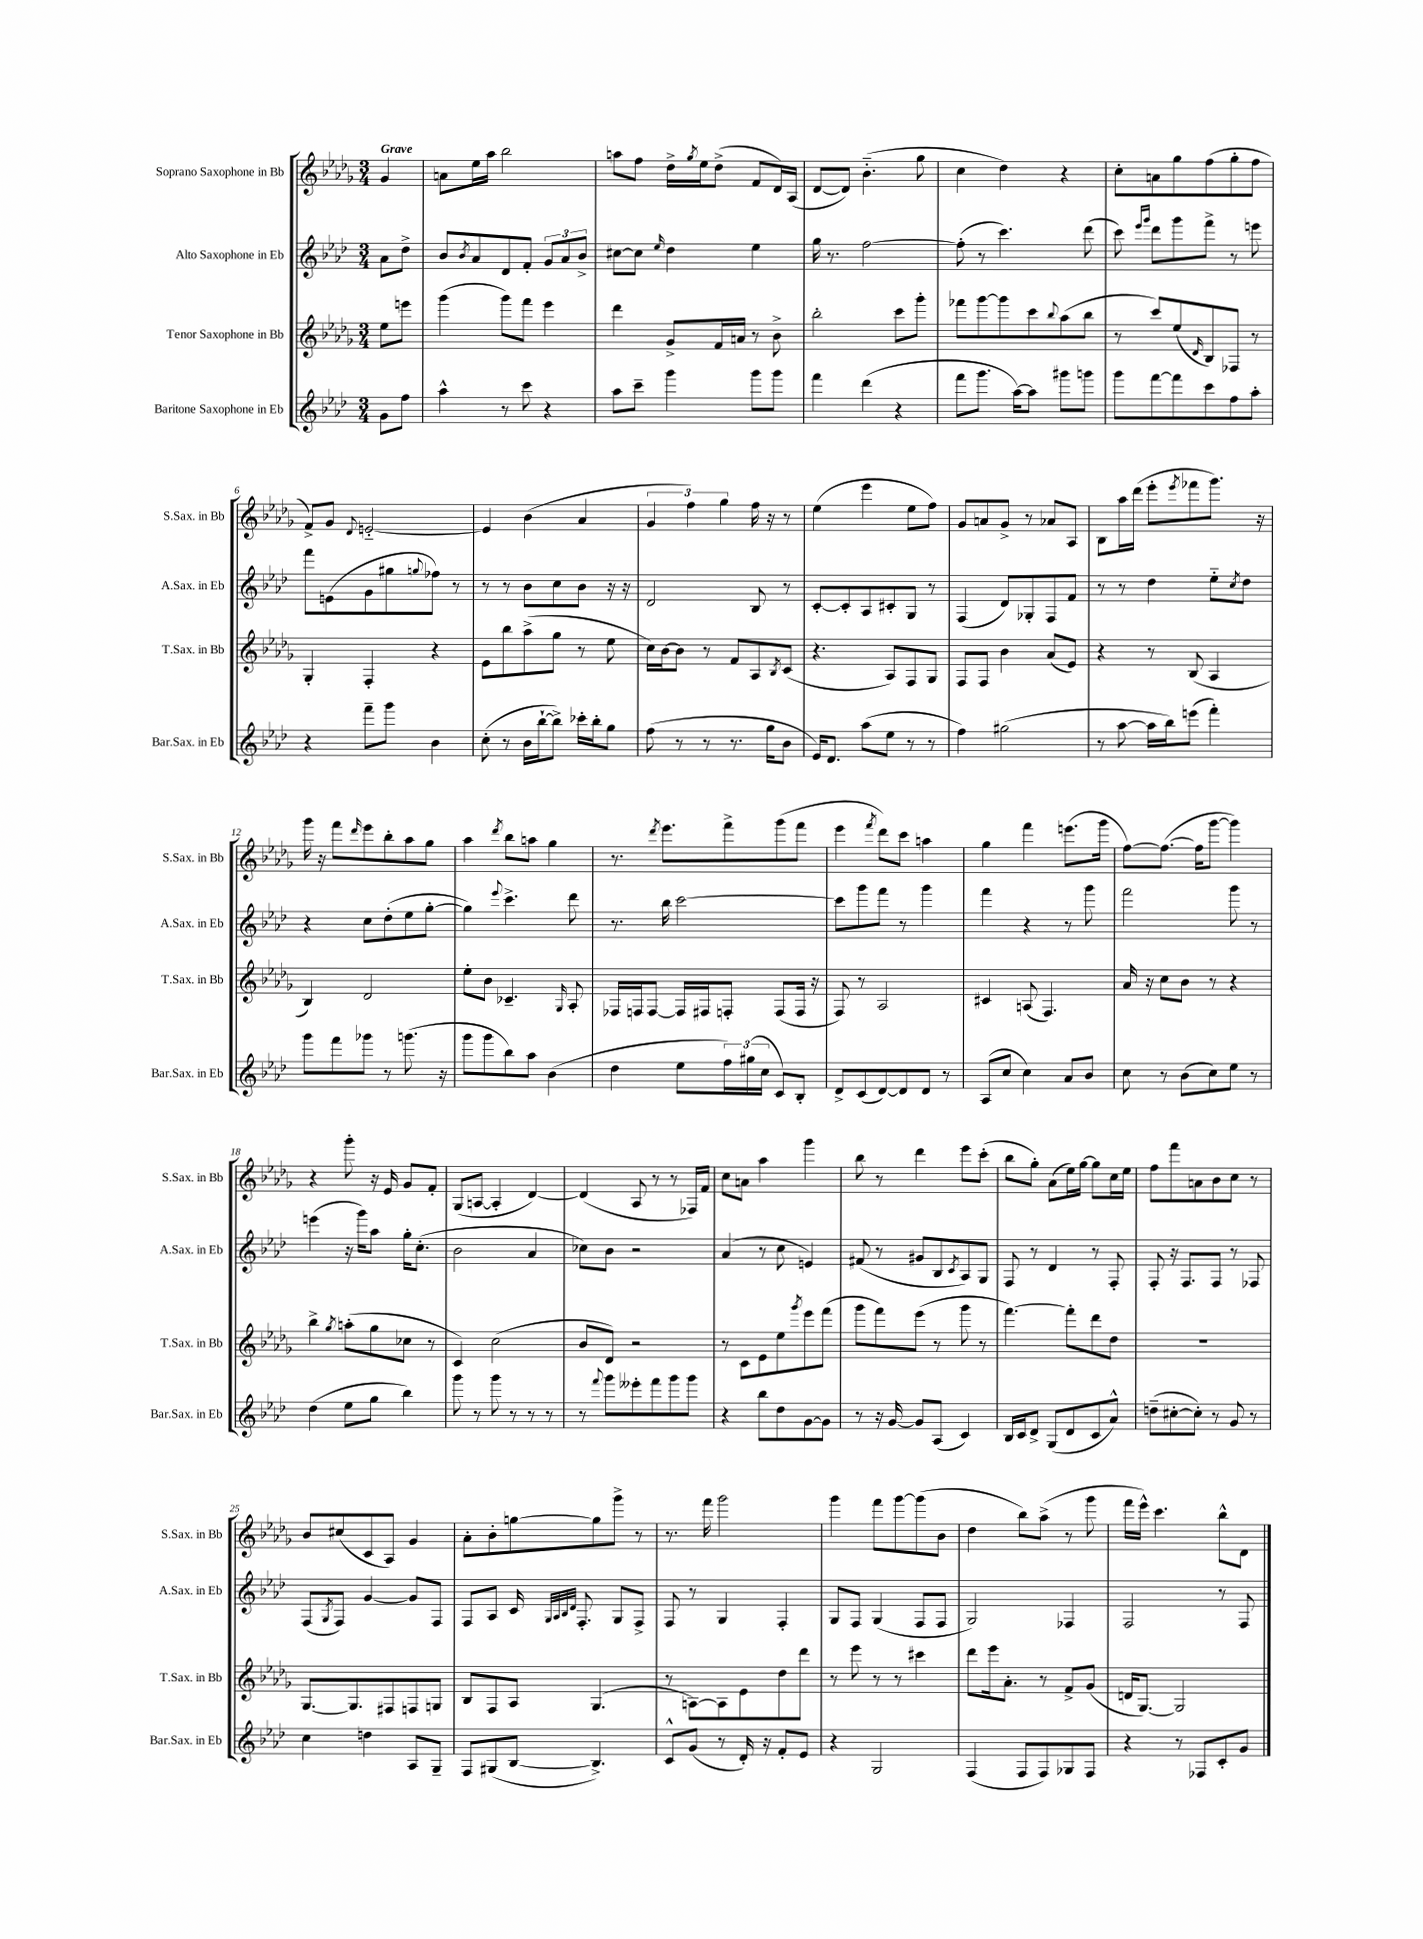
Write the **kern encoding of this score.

**kern	**kern	**kern	**kern
*staff4	*staff3	*staff2	*staff1
*clefG2	*clefG2	*clefG2	*clefG2
*k[b-e-a-d-]	*k[b-e-a-d-g-]	*k[b-e-a-d-]	*k[b-e-a-d-g-]
*M3/4	*M3/4	*M3/4	*M3/4
8g	8ee-	8a-	4g-
8ff	8eee	8dd-^	.
=	=	=	=
4aa-^^	(4ggg-	8b-	8a
.	.	8qb-	.
.	.	8a-	16ee-
.	.	.	16aa-
8r	8ggg-)	8d-	2bb-
8ccc	8fff	8f'	.
4r	4eee-	12g	.
.	.	12a-	.
.	.	12b-^	.
=	=	=	=
8aa-	4ddd-	[8cc#	8aa
8ccc~	.	8cc#]	8ff
.	.	16qqee-	.
4ggg	8g-^	4dd-	16dd-^
.	.	.	8qgg-
.	.	.	16ee-
.	16f	.	(8dd-^
.	16a	.	.
8ggg	8r	4ee-	8f
8ggg	8b-^	.	16d-)
.	.	.	(16A-
=	=	=	=
4fff	2bb-'	16gg	[8d-
.	.	8.r	.
.	.	.	8d-])
(4ddd-	.	[2ff	(4.b-'~
4r	8ccc	.	.
.	8ggg-'	.	8gg-
=	=	=	=
8fff	8fff-	(8ff']	4cc
8.ggg	[8ggg-	8r	.
.	8ggg-]	4.ccc)	4dd-)
[16aa-)	.	.	.
8aa-]	8ccc	.	.
.	8qqbb-	.	.
8ggg#	(8aa-	.	4r
8ggg	8bb-	(8ddd-	.
=	=	=	=
8ggg	8r	8ccc)	8cc'
.	.	16qqeee-	.
.	.	16qqggg	.
[8fff	8ccc)	8ddd-	8a
8fff]	(8ee-	8ggg	8gg-
.	16qqd-	.	.
8ccc	8B-)	8fff^	(8ff
8ff	8F-	8r	8gg-'
8aa-'	8r	8eee	8ff
=	=	=	=
4r	4G-'	8fff	8f^)
.	.	(8e	8g-
.	.	.	8qqd-
8fff~	4F'	8g	[2e'~
8ggg	.	8gg#	.
.	.	8qqgg	.
4b-	4r	8ff-)	.
.	.	8r	.
=	=	=	=
(8cc'	8e-	8r	4e]
8r	8bb-	8r	.
16b-	(8aa-^	8b-	(4b-
[16bb-`	.	.	.
8bb-^])	8gg-	8cc	.
16ccc-'	8r	8b-	4a-
16bb-'	.	.	.
8gg	8ee-	16r	.
.	.	16r	.
=	=	=	=
(8ff	16cc)	2d-	6g-
.	[16b-	.	.
8r	8b-]	.	.
.	.	.	6ff)
8r	8r	.	.
.	.	.	6gg-
8.r	8f	.	.
.	8A-	8B-	16ff
16gg	.	.	16r
.	8qB-	.	.
8b-	(8c	8r	8r
=	=	=	=
16e-)	4.r	[8c'	(4ee-
8.d-	.	.	.
.	.	8c']	.
(8aa-	.	8A-	4eee-
8ee-	8A-)	8c#'	.
8r	8F	8G	8ee-
8r	8G-	8r	8ff)
=	=	=	=
4ff)	8F	(4F	8g-
.	8F	.	8a
(2gg#	4b-	8d-)	8g-^
.	.	8G-'	8r
.	(8a-	8F	8a-
.	8e-)	8f	8A-
=	=	=	=
8r	4r	8r	8B-
[8aa-	.	8r	16aa-
.	.	.	(16ddd-
16aa-]	8r	4dd-	8eee-'
16bb-)	.	.	.
.	.	.	8qeee-
(8eee	(8B-	.	8fff-
4fff')	4A-	8ee-'~	8.ggg-)
.	.	8qcc	.
.	.	8dd-	.
.	.	.	16r
=	=	=	=
8ggg	4B-)	4r	16ggg-
.	.	.	16r
8fff	.	.	8fff
.	.	.	16qqddd-
8ggg-	2d-	8cc	8eee-
8r	.	(8dd-'	8bb-'
(8.ggg	.	8ee-	8aa-
.	.	[8gg'	8gg-
16r	.	.	.
=	=	=	=
8ggg	8ee-'	4gg])	4aa-
8ggg	8b-	.	.
.	.	8qqeee-	8qddd-
8bb-)	4.c-~	4.ccc^	8bb-
8aa-	.	.	8aa
(4b-	.	.	4gg-
.	16qqG-	.	.
.	8A-'	8ddd-	.
=	=	=	=
4dd-	16F-	8.r	8.r
.	16F	.	.
.	[8F	.	.
.	.	.	8qddd-
.	.	16bb-	8.eee-
8ee-	16F]	[2ccc	.
.	16F#	.	.
24ff)	8F'	.	8fff^
(24gg#	.	.	.
24cc	.	.	.
8c)	(8F	.	(8ggg-
8B-'	16F	.	8fff
.	16r	.	.
=	=	=	=
8d-^	8F)	8ccc]	4eee-
(8c	8r	8ggg	.
.	.	.	8qfff
[8d-)	2A-	8fff	8ddd-)
8d-]	.	8r	8ccc
8d-	.	4ggg	4aa
8r	.	.	.
=	=	=	=
(8A-	4c#	4fff	4gg-
8cc	.	.	.
4cc)	(8A	4r	4fff
.	4.F)	.	.
8a-	.	8r	(8.eee
8b-	.	8ggg	.
.	.	.	16ggg-
=	=	=	=
8cc	16a-	2fff	[8ff)
.	16r	.	.
8r	8cc	.	(8.ff_
(8b-	8b-	.	.
.	.	.	16ff]
8cc)	8r	.	[8ggg-
8ee-	4r	8ggg	4ggg-])
8r	.	8r	.
=	=	=	=
(4dd-	4bb-^	(4eee	4r
.	8qgg-	.	.
8ee-	(8aa'	16r	8ggg-'
.	.	16ggg)	.
8gg	8gg-	8aa-	16r
.	.	.	16e-
4bb-)	8cc-	16gg'	8g-
.	.	(8.cc'	.
.	8r	.	8f'
=	=	=	=
8ggg	4c)	2b-	(8G-
8r	.	.	[8A
8ggg	(2cc	.	4A']
8r	.	.	.
8r	.	4a-	[4d-)
8r	.	.	.
=	=	=	=
8r	8b-	8cc-)	(4d-]
8qqfff	.	.	.
8ggg	8d-)	8b-	.
8eee--'	2r	2r	8A-
8fff	.	.	8r
8ggg	.	.	8r
8ggg	.	.	16F-)
.	.	.	16f
=	=	=	=
4r	8r	(4a-	8cc
.	8c	.	8a
8bb-	8e-	8r	4aa-
8dd-	8ee-	8cc	.
.	8qggg-	.	.
[8g	8eee-	4e)	4ggg-
8g]	(8fff	.	.
=	=	=	=
8r	8ggg-	(8f#	8bb-
16r	8fff)	8r	8r
[16g	.	.	.
8g]	(8eee-	8g#	4ddd-
(8A-	8r	8B-	.
.	.	8qc	.
4c)	8ggg-	8A-)	8eee-
.	8r	8G	(8ccc'
=	=	=	=
16B-	[4.fff)	8F	8bb-
16c	.	.	.
8d-^	.	8r	8gg-')
(8G	.	4d-	(8a-
8d-	8fff']	.	16ee-)
.	.	.	[16gg-
8c	8ddd-	8r	8gg-]
8a-^^)	8dd-	8F'	16cc
.	.	.	16ee-
=	=	=	=
(8dd~	2.r	8F'	8ff
[8cc#'	.	16r	8fff
.	.	8.F	.
8cc#'])	.	.	8a
8r	.	8F	8b-
8g	.	8r	8cc
8r	.	8F-	8r
=	=	=	=
4cc	[8.G-	(8F	8b-
.	.	8qG	.
.	.	8F)	(8cc#
.	8.G-]	.	.
4dd	.	[4g	8c
.	8F#	.	8A-)
8A-	8F	8g]	4g-
8G~	8G	8F	.
=	=	=	=
8F	8B-	8F	8a-'
(8G#	8F	8A-	8b-'
[8B-	8A-	16c	[8gg
.	.	32qqG	.
.	.	32qqA-	.
.	.	32qqB-	.
.	.	32qqd-	.
.	.	8.F'	.
4.B-^])	(4.G-	.	8gg]
.	.	8G	8ggg-^
.	.	8F^	8r
=	=	=	=
8c^^	8r	8F	8.r
(8g	[8A)	8r	.
.	.	.	16fff
8r	8A]	4G	2ggg-
16d-')	8e-	.	.
16r	.	.	.
8f'	8dd-	4F'	.
8e-	8ddd-	.	.
=	=	=	=
4r	8r	8G	4ggg-
.	8eee-	8F	.
2G	8r	(4G	8fff
.	8r	.	[8ggg-
.	4ccc#	8F	(8ggg-]
.	.	8F	8b-
=	=	=	=
(4F	8ddd-	2G)	4dd-
.	16eee-	.	.
.	8.a-'	.	.
8F	.	.	8bb-)
8F)	8r	.	(8aa-^
8G-	8f^	4F-	8r
8F	(8g-	.	8ggg-
=	=	=	=
4r	16d	2F	16fff
.	[8.G-)	.	16eee-^^)
.	.	.	4.ccc
8r	2G-]	.	.
8F-	.	.	.
8c'	.	8r	8bb-^^
8g	.	8F	8d-
==	==	==	==
*-	*-	*-	*-
